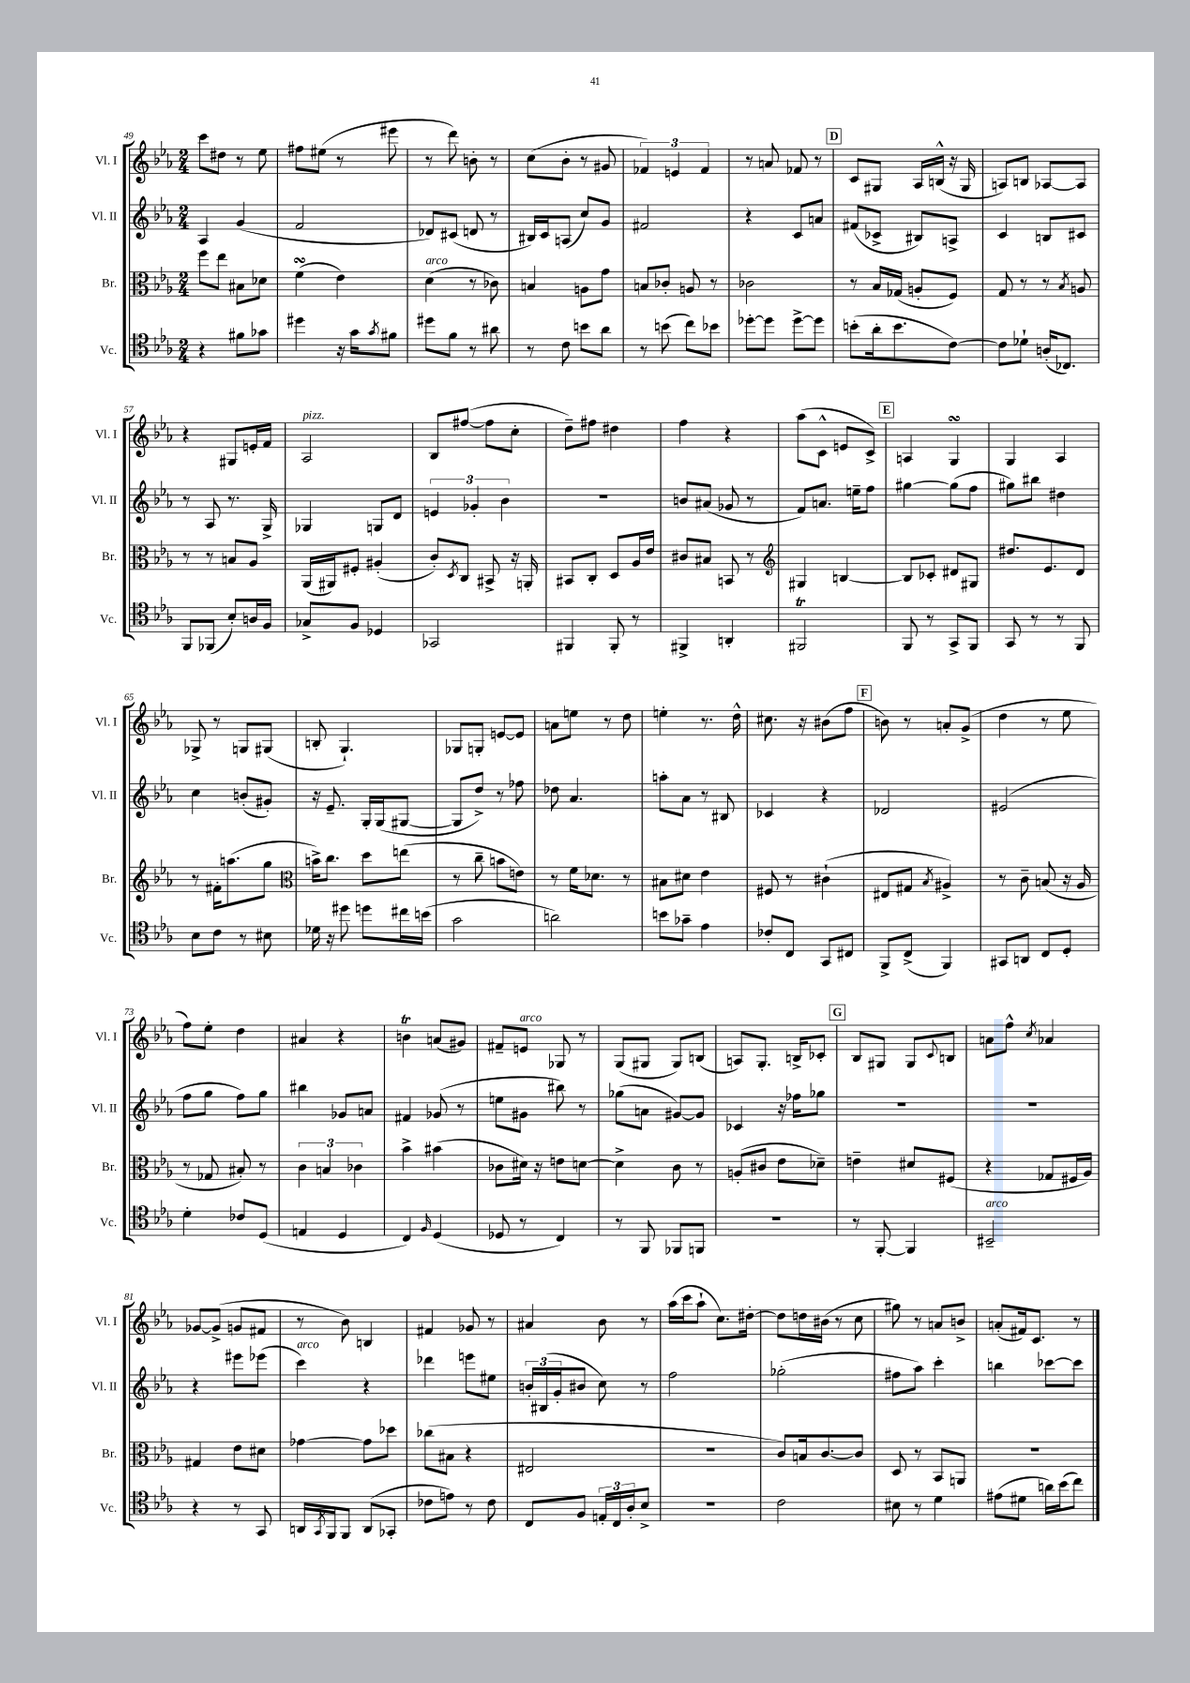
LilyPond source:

<<
\new StaffGroup <<
\new Staff = "s0" \with { instrumentName = "Vl. I" shortInstrumentName = "Vl. I" } {
    \clef treble \key ees \major \numericTimeSignature \time 2/4
    c'''8 dis''8 r8 ees''8 |
    fis''8 eis''8( r8 eis'''8 |
    r8 d'''8) b'8-. r8 |
    c''8( bes'8-. r8 gis'8 |
    \tuplet 3/2 { fes'4) e'4 fes'4 } |
    r8 a'8 fes'8 r8 |
    \mark \markup { \box "D" } c'8 gis8 aes16 b16-^( r16 gis16 |
    a8) b8 aes8~ aes8 |
    r4 gis8 e'16-. f'16 |
    aes2^\markup { \italic "pizz." } |
    bes8 fis''8~( fis''8 c''8-. |
    d''8--) fis''8 dis''4 |
    f''4 r4 |
    aes''8( c'8-^ e'8 c'8->) |
    \mark \markup { \box "E" } a4 g4\turn |
    g4 aes4 |
    ges8-> r8 g8 gis8( |
    b8-. g4.-!) |
    ges8 g8-. e'8~ e'8 |
    a'8 e''8 r8 d''8 |
    e''4-. r8. d''16-^ |
    cis''8. r16 bis'8( f''8 |
    \mark \markup { \box "F" } b'8) r8 a'8-. g'8->( |
    d''4 r8 ees''8 |
    f''8) ees''8-. d''4 |
    ais'4 r4 |
    b'4\trill a'8( gis'8) |
    fis'8-- e'8^\markup { \italic "arco" } ges8 r8 |
    g8( gis8 gis8) b8( |
    a8) g8.-. b16-> ces'8-. |
    \mark \markup { \box "G" } bes8 gis8 gis8 \appoggiatura { c'8 } b8 |
    a'8 f''8-^ \acciaccatura { c''8 } aes'4 |
    ges'8~ ges'8->( g'8 fis'8 |
    r8 bes'8) b4 |
    fis'4 ges'8 r8 |
    ais'4 bes'8 r8 |
    aes''16( c'''16 aes''8-! c''8.) dis''16~-. |
    dis''8 d''16 bis'16( r8 c''8 |
    gis''8) r8 a'8 b'8-> |
    a'8-.( fis'16) c'8. r8 \bar "|." |
}
\new Staff = "s1" \with { instrumentName = "Vl. II" shortInstrumentName = "Vl. II" } {
    \clef treble \key ees \major \numericTimeSignature \time 2/4
    aes4 g'4( |
    f'2 |
    des'8) cis'8( d'8 r8 |
    bis16) c'16 a8( c''8) g'8 |
    fis'2 |
    r4 c'8 a'8 |
    \mark \markup { \box "D" } fis'8( ces'8-> bis8) a8-> |
    c'4 b8 cis'8 |
    r8 aes8 r8. g16-> |
    ges4 g8 d'8 |
    \tuplet 3/2 { e'4 ges'4-. bes'4 } |
    r2 |
    b'8 ais'8( ges'8 r8 |
    f'8) a'8. e''16-- f''8 |
    \mark \markup { \box "E" } gis''4~ gis''8( f''8 |
    gis''8) bis''8 dis''4 |
    c''4 b'8-.( gis'8-.) |
    r16 ees'8.-- g16-. g16( gis8~ |
    gis8 d''8->) r8 fes''8 |
    des''8 aes'4. |
    a''8-. aes'8 r8 bis8 |
    ces'4 r4 |
    \mark \markup { \box "F" } des'2 |
    eis'2( |
    f''8 g''8 f''8) g''8 |
    bis''4 ges'8 a'8 |
    fis'4 ges'8( r8 |
    e''8 gis'8 bis''8) r8 |
    ges''8( a'8 gis'8~) gis'8 |
    ces'4 r16 fes''16 ges''8 |
    \mark \markup { \box "G" } R2 |
    R2 |
    r4 eis'''8 ees'''8( |
    c'''4^\markup { \italic "arco" }) r4 |
    des'''4 e'''8 eis''8 |
    \tuplet 3/2 { b'16-. bis16( g'16-. } bis'8 c''8) r8 |
    f''2 |
    ges''2-.( |
    fis''8 aes''8) c'''4-. |
    b''4 ces'''8~ ces'''8 \bar "|." |
}
\new Staff = "s2" \with { instrumentName = "Br." shortInstrumentName = "Br." } {
    \clef alto \key ees \major \numericTimeSignature \time 2/4
    f''8 ees''8 bis8 des'8 |
    f'4\turn( ees'4) |
    d'4^\markup { \italic "arco" }( r8 ces'8) |
    b4 a8 g'8 |
    b8 ces'8-. a8 r8 |
    ces'2 |
    \mark \markup { \box "D" } r8 bes16 ges16( a8-. f8) |
    g8 r8 r8 \acciaccatura { bes8 } a8 |
    r8 r8 b8 aes8 |
    aes,16( ais,16) fis8-. ais4-.( |
    c'8-.) \acciaccatura { d8 } c8 bis,8-> r16 a,16-. |
    bis,8 c8-. d8 aes16 ees'16 |
    cis'8 bis8 b,8 r8 |
    \clef treble gis4 b4~ |
    \mark \markup { \box "E" } b8 ces'8-. dis'8 gis8 |
    dis''8. ees'8. d'8 |
    r8 fis'16-. a''8.( g''8 |
    \clef alto b'16->) c''8. d''8 e''8( |
    r8 c''8-- b'8 e'8) |
    r8 f'16 des'8. r8 |
    bis8 dis'8 ees'4 |
    fis8 r8 cis'4-!( |
    \mark \markup { \box "F" } eis8 gis8 \acciaccatura { bes8 } ais4->) |
    r8 c'8-- b8( r16 aes16 |
    r8 ges8 bis8-.) r8 |
    \tuplet 3/2 { c'4 b4 ces'4 } |
    bes'4-> bis'4( |
    ces'8 dis'16) r16 e'8 d'8~ |
    d'4-> c'8 r8 |
    a8-.( cis'8 ees'8 des'8--) |
    \mark \markup { \box "G" } e'4-- dis'8 fis8( |
    r4 ges8 fis16 aes16) |
    gis4 ees'8 dis'8 |
    ges'4~ ges'8 des''8 |
    ces''8( bis8 r4 |
    eis2 |
    r2 |
    c'8) b16 c'8.~ c'8 |
    d8 r8 bes,8 a,8 |
    R2 \bar "|." |
}
\new Staff = "s3" \with { instrumentName = "Vc." shortInstrumentName = "Vc." } {
    \clef tenor \key ees \major \numericTimeSignature \time 2/4
    r4 fis'8 ges'8 |
    dis''4 r16 g'16 \acciaccatura { g'8 } fis'8 |
    dis''8 f'8 r8 ais'8 |
    r8 c'8 b'8 aes'8 |
    r8 b'8( c''8) bes'8 |
    des''8~-. des''8 des''8~-> des''8 |
    \mark \markup { \box "D" } b'8-.( aes'16-. b'8. c'8~) |
    c'8 des'8-! a16-.( ces8.) |
    f,8 fes,8( bes8-.) a16 f16 |
    ges8-> f8 des4 |
    ges,2 |
    fis,4 fis,8-. r8 |
    fis,4-> a,4-. |
    fis,2\trill |
    \mark \markup { \box "E" } f,8 r8 g,8-> f,8 |
    g,8 r8 r8 f,8 |
    bes8 c'8 r8 bis8 |
    des'16 r16 dis''8 d''8 cis''16 b'16( |
    g'2 |
    a'2) |
    b'8 ges'8-- ees'4 |
    ces'8-. c8 g,8 cis8 |
    \mark \markup { \box "F" } f,8-> c8->( f,4) |
    gis,8 a,8 c8 d8-. |
    d'4-. ces'8 d8( |
    e4 d4 |
    c4) \grace { f16 } d4( |
    des8 r8 c4) |
    r8 f,8 fes,8 f,8 |
    r2 |
    \mark \markup { \box "G" } r8 f,8~-. f,4 |
    bis,2--^\markup { \italic "arco" } |
    r4 r8 g,8 |
    a,16 \acciaccatura { g,8 } f,16 f,8 a,8( ges,8-. |
    ces'8 e'8) r8 ces'8 |
    c8 f8 \tuplet 3/2 { e16-. c16 aes16-. } bes8-> |
    R2 |
    c'2 |
    bis8 r8 d'4 |
    eis'8( dis'8 a'16) bes'16( c''8) \bar "|." |
}
>>
>>
\layout { \context { \Score currentBarNumber = #49 } }
